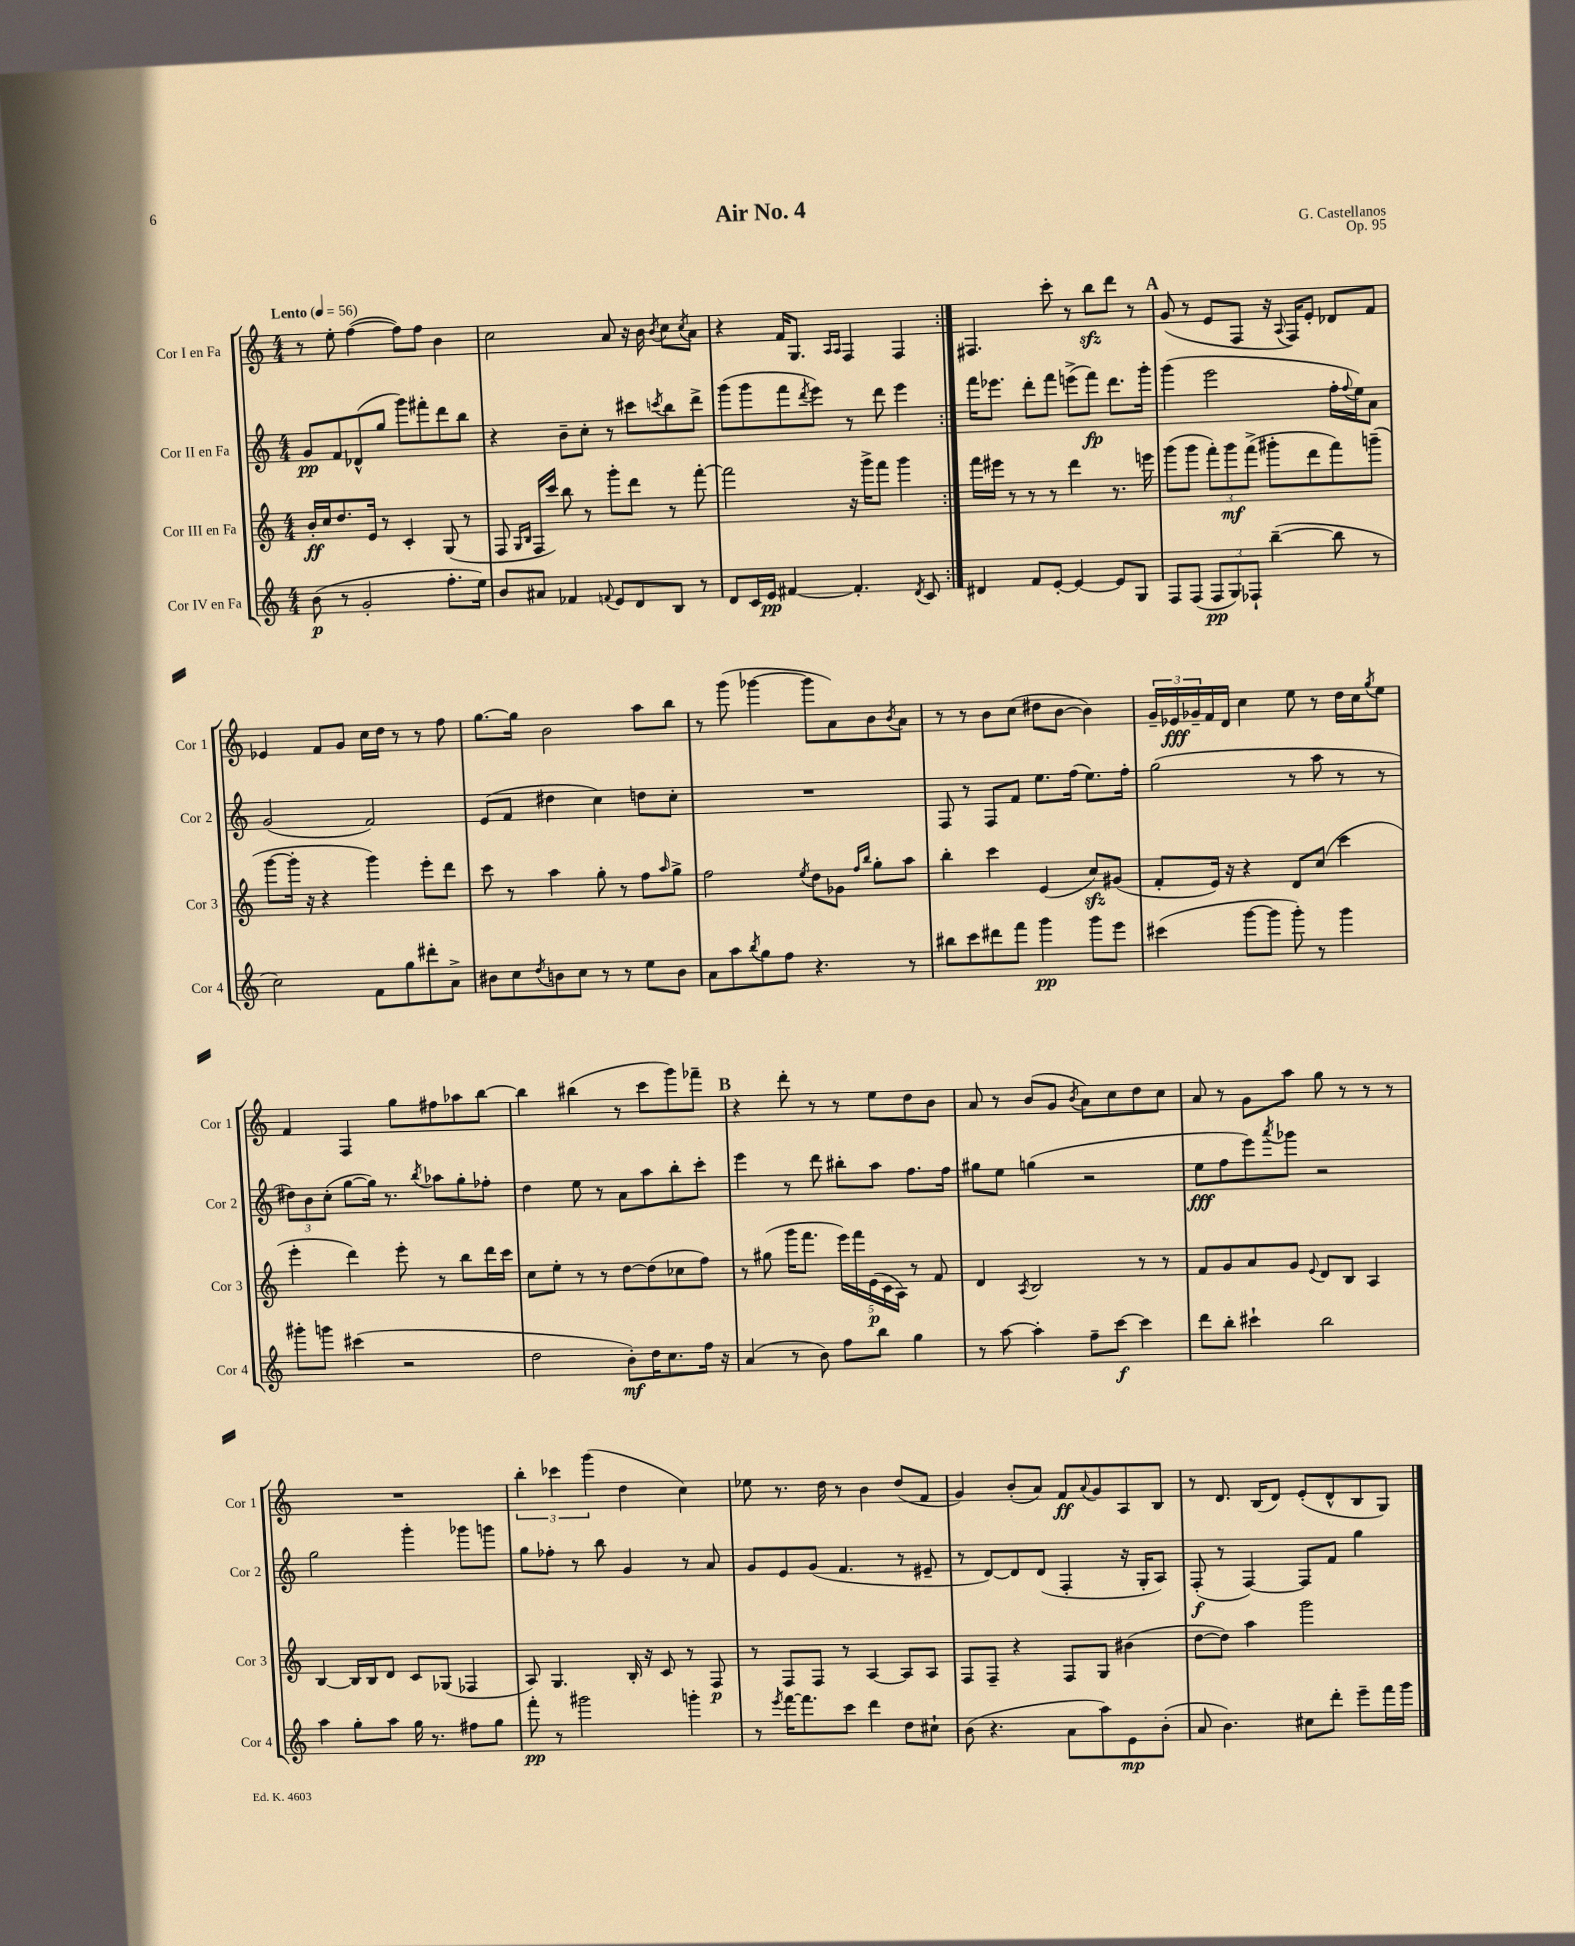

**kern	**kern	**kern	**kern
*staff4	*staff3	*staff2	*staff1
*clefG2	*clefG2	*clefG2	*clefG2
*k[]	*k[]	*k[]	*k[]
*M4/4	*M4/4	*M4/4	*M4/4
*MM56	*MM56	*MM56	*MM56
(8b	16b'	8g	8r
.	16cc	.	.
8r	8.dd	8f	8ee'
2g'	.	(8d-^^	([4ff
.	16e	.	.
.	8r	8gg	.
.	4c'	8ggg)	8ff])
.	.	8fff#'	8ff
8.ff'	(8G	8ddd	4b
.	8r	8bb	.
16ee)	.	.	.
=	=	=	=
8b	8F	4r	2cc
.	16qqG	.	.
.	16qqB	.	.
8a#	16F	.	.
.	16ccc)	.	.
4f-	8bb	8b~	.
.	8r	8cc'	.
8qqf	.	.	.
8e	8ggg'	8r	8a
8d	8ddd	8ccc#	16r
.	.	.	16b
.	.	8qccc	8qb
8B	8r	8bb	8cc
.	.	.	8qcc
8r	[8fff'	8ddd^	8a
=	=	=	=
8d	2fff]	(8ggg	4r
16c	.	8ggg	.
16e	.	.	.
[4f#	.	8fff	16f
.	.	.	8.G
.	.	8qddd	.
.	.	8eee)	.
.	.	.	16qqA
.	.	.	16qqA
4.f#']	16r	8r	4F
.	16ggg^	.	.
.	8fff	8ddd	.
.	4ggg	4eee	4F
8qd	.	.	.
8c	.	.	.
=:|!	=:|!	=:|!	=:|!
4d#	16fff	16fff	4.F#
.	16eee#	8.eee-	.
.	8r	.	.
8f	8r	8ddd'	.
[8e'	8r	8fff	8ccc'
4e_	4ddd	(8eee^	8r
.	.	8fff)	8bb
8e]	8.r	8.ddd	8ddd
8G	.	.	8r
.	16eee	16ggg'	.
=	=	=	=
8F	(8ggg	(4ggg	(8g
(8F	8ggg	.	8r
12F	12fff')	2eee	8e
12G)	12ggg	.	.
.	.	.	8F
12F-`	(12fff^	.	.
([4bb~	8ggg#'	.	16r
.	.	.	8qqA
.	.	.	16F)
.	8ddd	.	8e'
8bb]	8fff)	16ff'	8d-
.	.	8qqff	.
.	.	16ee)	.
8r	(8ggg~	8a	8f
=	=	=	=
2cc)	[8ggg	(2g	4e-
.	16ggg']	.	.
.	16r	.	.
.	4r	.	8f
.	.	.	8g
8f	4ggg)	2f)	16cc
.	.	.	16dd
8gg	.	.	8r
8ddd#'	8eee'	.	8r
8a^	8ddd	.	8ff
=	=	=	=
8b#	8ccc	(8e	[8.gg
8cc	8r	8f	.
.	.	.	16gg]
8qdd	.	.	.
8b	4aa	4dd#	2b
8cc	.	.	.
8r	8gg'	4cc)	.
8r	8r	.	.
8ee	8ff	8dd	8aa
.	16qqaa	.	.
8b	8gg^	8cc'	8bb
=	=	=	=
8a	2ff	1r	8r
8aa	.	.	(8ggg
8qbb	.	.	.
8gg	.	.	[4ggg-
8ff	.	.	.
.	8qee	.	.
4.r	8dd	.	8ggg-]
.	8g-	.	8a)
.	16qqff	.	.
.	16qqbb	.	.
.	8gg'	.	8b
.	.	.	8qb
8r	8aa	.	8a
=	=	=	=
8bb#	4bb'	8F	8r
8ccc	.	8r	8r
8ddd#	4ccc	8F	8b
8fff	.	8f	(8cc
4ggg	(4e	8.ee	8dd#
.	.	.	[8b
.	.	(16ff	.
8ggg	8cc)	8.ee)	4b])
8eee	(8g#	.	.
.	.	16ff'	.
=	=	=	=
(4ccc#	8f'	(2gg	24g~
.	.	.	24e-
.	.	.	24g-~
.	16e)	.	16f
.	16r	.	16d
[8ggg	4r	.	4cc
8ggg]	.	.	.
8ggg')	8d	8r	8ee
8r	(8cc	8aa	8r
4ggg	4ccc	8r	16dd
.	.	.	16cc
.	.	.	8qgg
.	.	8r	8ee
=	=	=	=
8ggg#'	4eee'	12dd#)	4f
.	.	12b	.
8ggg	.	.	.
.	.	(12cc'	.
(4ccc#	4ddd)	[8gg	4F
.	.	16gg])	.
.	.	8.r	.
2r	8eee'	.	8gg
.	.	8qbb	.
.	8r	8aa-	8ff#
.	8bb	8gg'	8aa-
.	16ddd	8ff-'	[8bb
.	16ccc	.	.
=	=	=	=
2dd	8cc	4dd	4bb]
.	8ee'	.	.
.	8r	8ee	(4bb#
.	8r	8r	.
8b')	[8dd	8a	8r
16dd	(8dd]	8aa	8ccc
8.cc	.	.	.
.	8cc-	8bb'	8ggg)
16ff	8ff)	8ccc'	8fff-~
16r	.	.	.
=	=	=	=
(4a	8r	4eee	4r
.	(8gg#	.	.
8r	16ggg	8r	8ddd'
.	8.fff	.	.
8b)	.	8ddd	8r
8ff	20eee)	8bb#'	8r
.	20fff	.	.
.	(20e	.	.
8bb	.	8aa	8ee
.	20c	.	.
.	20A)	.	.
4gg	8r	8.ff	8dd
.	8f	.	8b
.	.	16ff	.
=	=	=	=
8r	4d	8gg#	8a
[8aa	.	8ee	8r
.	8qA	.	.
4aa']	2B	(4gg	(8b
.	.	.	8g
.	.	.	8qb
8ff~	.	2r	8a)
[8ccc	.	.	8cc
4ccc]	8r	.	8dd
.	8r	.	8cc
=	=	=	=
8ddd	8f	8ee	8a
8bb'	8g	8ff	8r
4ccc#`	8a	8eee)	8g
.	.	8qaaa	.
.	8g	8ggg-	8aa
.	8qqe	.	.
2bb	8d	2r	8gg
.	8B	.	8r
.	4A	.	8r
.	.	.	8r
=	=	=	=
4aa	[4B	2gg	1r
8gg'	16B]	.	.
.	16B	.	.
8aa	8d	.	.
16gg	8c	4ggg'	.
8.r	.	.	.
.	(8G-	.	.
8ff#	4F-	8ggg-	.
8gg	.	8ggg	.
=	=	=	=
8fff'	8A)	8gg	6bb'
8r	4.G	8ff-'	.
.	.	.	6ccc-
2ggg#	.	8r	.
.	.	.	(6ggg
.	.	8bb	.
.	16B'	4g	4dd
.	16r	.	.
.	8c	.	.
4ggg'	8r	8r	4cc)
.	8F	8a	.
=	=	=	=
8r	8r	8g	8ee-
8qeee	.	.	.
[16fff	8F	8e	8.r
8.fff]	.	.	.
.	8F	(8g	.
.	.	.	16dd
8ccc	8r	4.f	8r
4ddd	[4A	.	4b
8dd	8A]	8r	(8dd
8cc#`	8A	8e#~	8f
=	=	=	=
(8b	8F	8r	4g)
4.r	8F~	[8d)	.
.	4r	8d]	(8b'
.	.	(8d	8a)
8a	8F	4F'	8f
.	.	.	8qqa
8aa)	8G	.	8g
8e	(4b#	16r	8A
.	.	16G'	.
(8b'	.	8A)	8B
=	=	=	=
8a	[8dd	(8F'	8r
4.b)	8dd])	8r	8.d
.	4aa	[4F)	.
.	.	.	(16B
.	.	.	8d)
8cc#	2ggg	8F]	(8e'
8ddd'	.	8f	8d^^
8eee~	.	4gg	8B
16fff	.	.	8G)
16ggg	.	.	.
==	==	==	==
*-	*-	*-	*-
